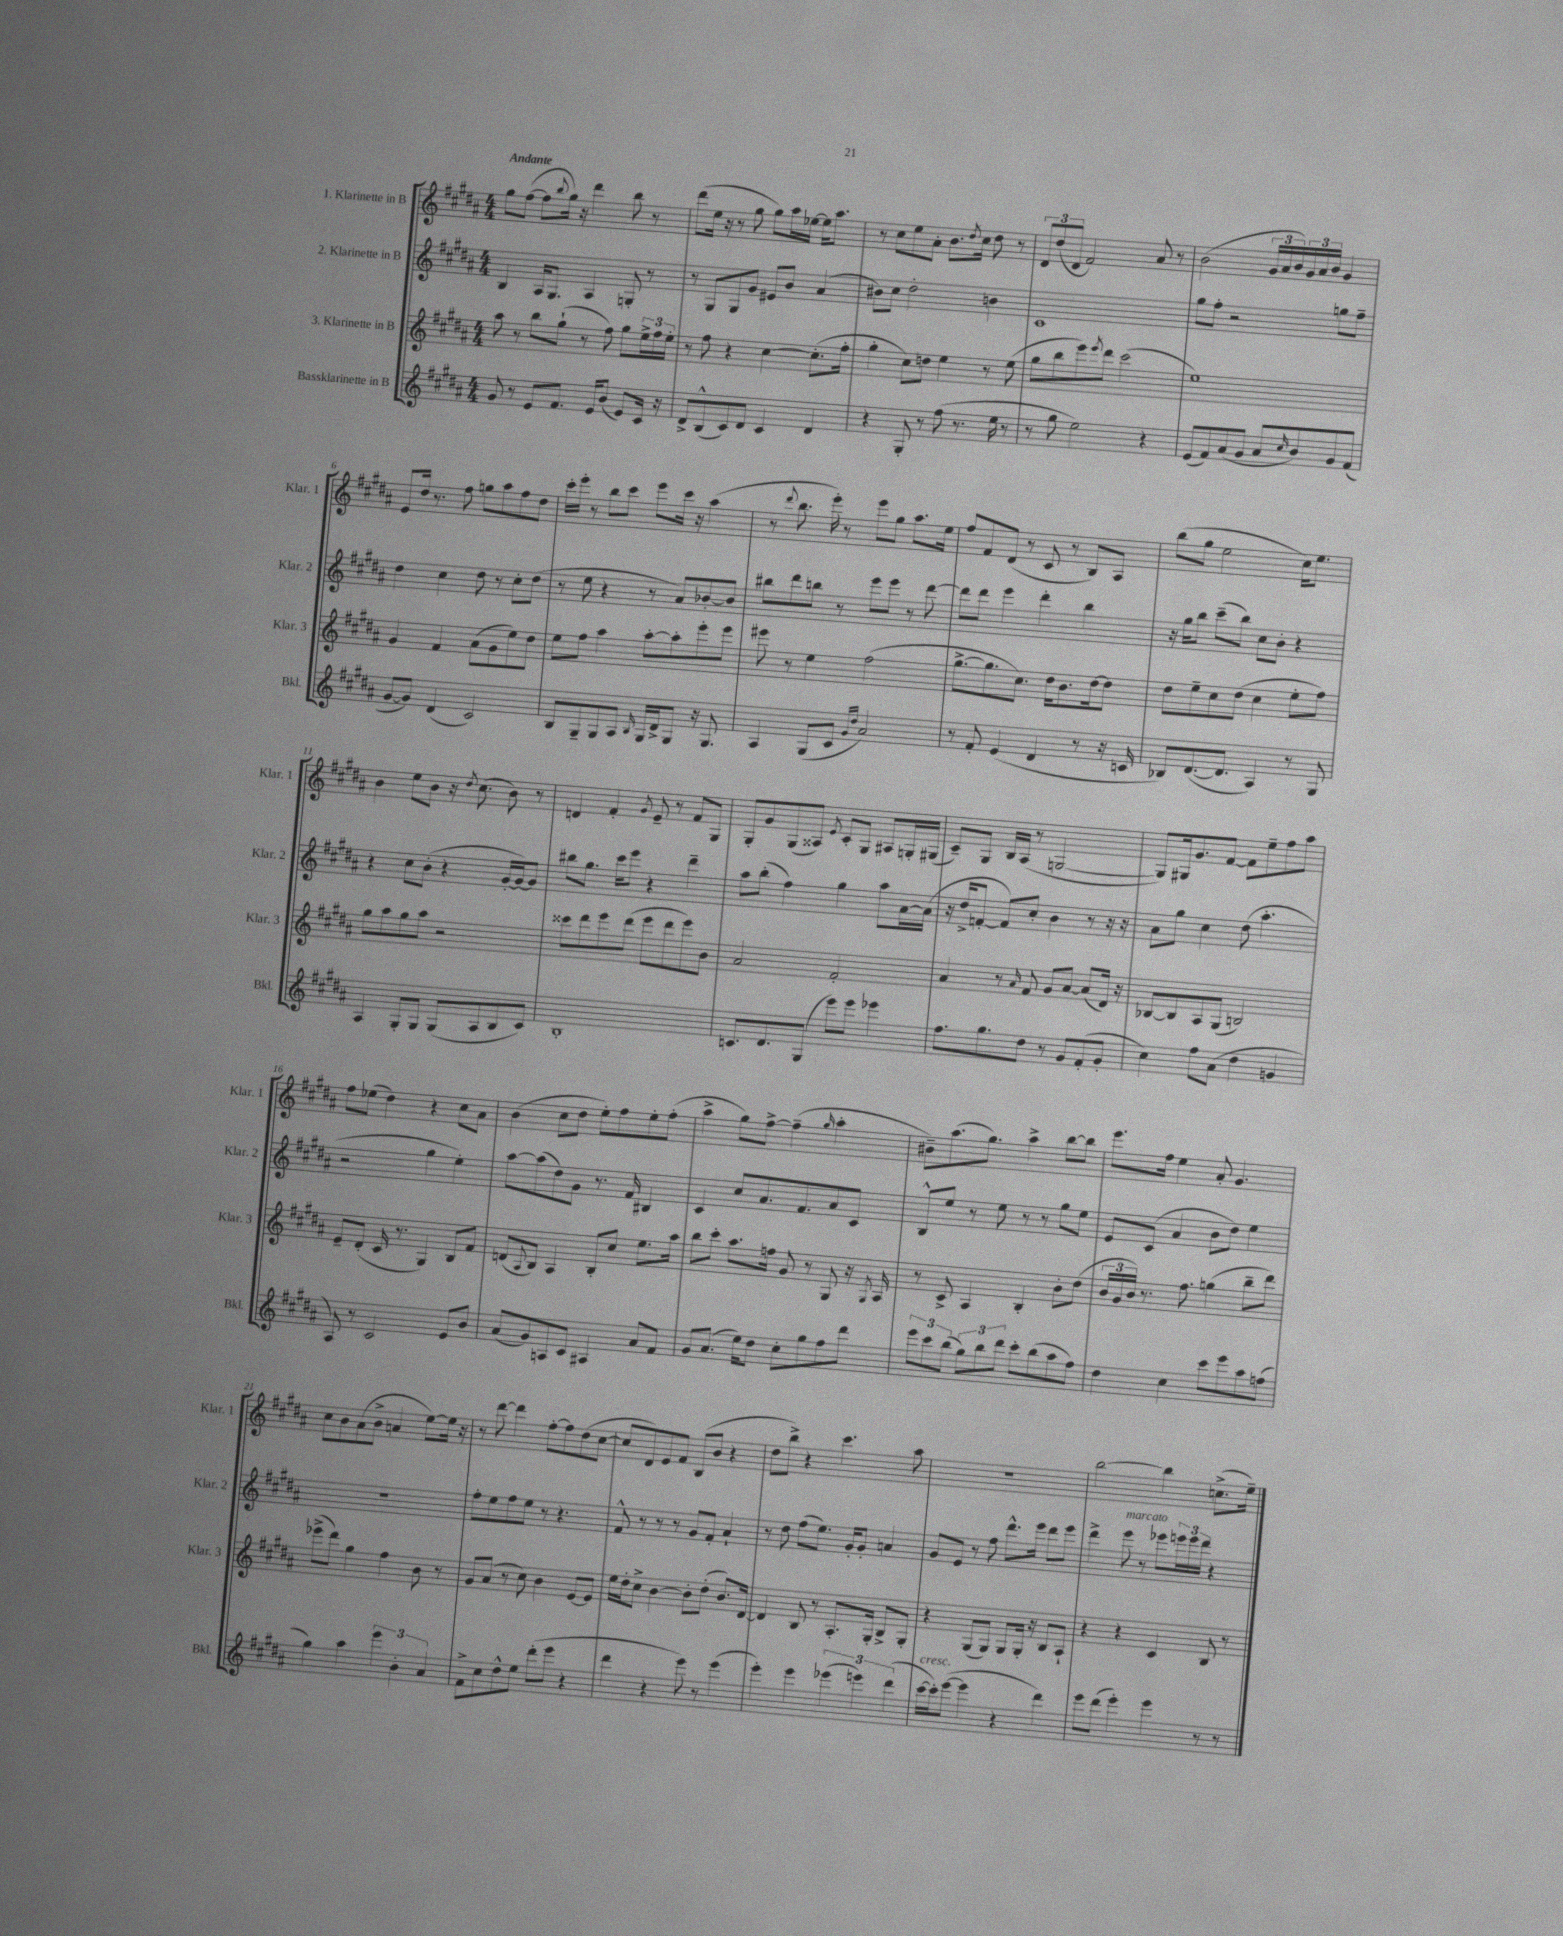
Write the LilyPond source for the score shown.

<<
\new StaffGroup <<
\new Staff = "s0" \with { instrumentName = "1. Klarinette in B" shortInstrumentName = "Klar. 1" } {
    \clef treble \key b \major \numericTimeSignature \time 4/4 \tempo "Andante"
    gis''8 fis''8~( fis''8 \appoggiatura { b''8 } gis''16) r16 dis'''4 b''8 r8 |
    dis'''8( e''16 r16 r8 gis''8 gis''8) ais''16 ees''16~ ees''16 ais''8. |
    r8 cis''8 e''8 ais'8-. b'8. \acciaccatura { dis''8 } cis''16 dis''8 r8 |
    \tuplet 3/2 { dis'8 dis''8( dis'8 } fis'2) ais'8 r8 |
    b'2( \tuplet 3/2 { gis'16 ais'16 b'16) } \tuplet 3/2 { gis'16 ais'16 b'16 } gis'4 |
    e'8 dis''16 r8. fis''8 g''8 ais''8 fis''8 dis''8 |
    cis'''16-. e'''16-. r8 b''8 cis'''8 e'''8 cis'''16 r16 ais''4( |
    r8 \appoggiatura { dis'''8 } b''8. e'''16-.) r8 e'''8 gis''8 ais''8. e''16 |
    fis''8 fis'8 dis'8( r8 cis'8 r8 b8) ais8 |
    b''8( gis''8 e''2 cis''16) e''8. |
    b'4 e''8 b'8 r16 \acciaccatura { dis''8 } cis''8.( b'8) r8 |
    d'4 fis'4-. \acciaccatura { gis'8 } e'8-- r8 fis'8 gis8 |
    gis8-. gis'8 gis8( aisis8) \acciaccatura { e'8 } cis'8-. gis8 ais8 g16-. gis16( |
    cis'8--) gis8 b16 ais16( r8 g2~ |
    g8) gis16 gis'8. fis'8~ fis'8 e''8-- fis''8 ais''8 |
    fis''8 ees''8( dis''4) r4 cis''8 ais'8 |
    b'4( cis''8 dis''8 e''8-.) fis''8 e''8-. fis''8-.( |
    ais''4-> gis''8) fis''8~-> fis''4--( \grace { gis''16 } ais''4-. |
    bis'8--) ais''8.( gis''8.) ais''4-> b''8~ b''8 |
    e'''8. fis''16 e''4 ais'8-. gis'4. |
    cis''8 b'8 ais'8( b'8-> a'4 e''8~) e''16 r16 |
    r8 dis'''8~ dis'''4 fis''8~-. fis''8 dis''8( cis''8~ |
    cis''8 dis'8) e'8 fis'8 b8( b'8 r4 |
    dis''8 b''8->) r4 cis'''4. ais''8 |
    R1 |
    b''2~ b''4 c''8.->( e''16--) \bar "|." |
}
\new Staff = "s1" \with { instrumentName = "2. Klarinette in B" shortInstrumentName = "Klar. 2" } {
    \clef treble \key b \major \numericTimeSignature \time 4/4
    b4 ais16 gis8. ais4 g8-. r8 |
    r8 gis8 gis8 gis'8 eis'8 b'8 ais'4( |
    bis'8) cis''8 dis''2-. b'4 |
    cis'1 |
    gis''8 fis''8-. r2 g''8 fis''8-- |
    dis''4 cis''4 dis''8 r8 cis''8-. dis''8( |
    r8 e''8 r4 r8 ais'8) bes'8~-. bes'8 |
    bis''8 dis'''8 b''8 r8 e'''8 e'''8 r8 dis'''8~ |
    dis'''8 dis'''8 e'''4 dis'''4-. b''4 |
    r16 gis''16 b''8 cis'''8--( b''8) cis''8 b'8-. r4 |
    r4 cis''8 b'8-.( r4 gis'16~-. gis'16~) gis'8 |
    bis''8 gis''8. cis'''16 e'''8 r4 dis'''4-- |
    ais''8 b''8-.( fis''4) gis''4 ais''8 ais'16~ ais'16( |
    r16 dis''16-> f'8~-. f'8) cis''8-. b'4 r8 r16 r16 |
    ais'8 gis''8 cis''4 dis''8( ais''4.-. |
    r2 gis''4 e''4-.) |
    ais''8~ ais''8( dis''8) gis'8 r8. fis'16 bis4 |
    cis'4 cis''8 ais'8. fis'8. ais'8 cis'8 |
    b8-^ e''8 r8 e''8 r8 r8 gis''8 e''8 |
    e'8 cis'8( ais'4 b'8 dis''8) e''4 |
    R1 |
    fis''8-. e''8 fis''8 e''8 r8 r4. |
    fis'8-^ r8 r8 r8 gis'8 fis'8-. ais'4-! |
    r8 dis''8 fis''8( e''8.) gis'16-. gis'8-. a'4 |
    gis'8 e'8 r8 fis''8 dis'''8.-^ e'''16 dis'''8 e'''8 |
    dis'''4-> e'''8^\markup { \italic "marcato" } r8 ees'''8 \tuplet 3/2 { e'''16 e'''16 dis'''16 } r4 \bar "|." |
}
\new Staff = "s2" \with { instrumentName = "3. Klarinette in B" shortInstrumentName = "Klar. 3" } {
    \clef treble \key b \major \numericTimeSignature \time 4/4
    ais''8 r8 b''8 gis''8-!( r8 fis''8) gis''8 \tuplet 3/2 { e''16-> fis''16 e''16-. } |
    r8 fis''8 r4 cis''4~ cis''8.-.( fis''16-. |
    gis''4-. cis''8) d''8 e''4 r8 e''8( |
    gis''8 b''8 e'''8) \acciaccatura { e'''8 } dis'''8 cis'''2( |
    e''1) |
    gis'4 fis'4 ais'8( gis'8 e''8) dis''8 |
    e''8 fis''8 ais''4 ais''8~-. ais''8-. e'''8-. e'''8 |
    eis'''8 r8 e''4 fis''2( |
    gis''8.~-> gis''8. cis''8.) dis''16 b'8. dis''16~ dis''8 |
    dis''8 e''8-- cis''8 dis''8( cis''4 e''8-. fis''8) |
    gis''8 ais''8 gis''8 ais''8 r2 |
    cisis'''8 dis'''8 e'''8 dis'''8( e'''8 dis'''8 e'''8) b'8 |
    ais'2 fis'2-. |
    ais'4 r8 \grace { ais'16 } fis'8 gis'8 ais'8~ ais'8( dis'16) r16 |
    bes8~ bes8 ais8 gis8( b2) |
    e'8-- dis'8-.( cis'16 r8. gis4) b8 fis'8 |
    d'8( \appoggiatura { ais8 } b8) ais4 b8-. cis''8 e''8. ais''16 |
    b''8 cis'''8-. ais''8. f''16 gis'8 r8 gis8 r16 \acciaccatura { gis8 } ais16 |
    r8 cis'8-> ais4 b4-. b'8-. dis''8( |
    \tuplet 3/2 { b'16 gis'16 b'16) } r8. fis''8. g''4( b''8-- dis'''8) |
    ees'''8->( dis'''8) gis''4 fis''4 b'8 r8 |
    gis'8 ais'8( r8 cis''8) b'4 e'8~ e'8 |
    e''16 dis''16-. cis''8-> b'4~ b'8-. dis''8-.( b'8.) dis'16~ |
    dis'4 b8 r8 ais8.-. gis16-. b8-> gis8-. |
    r4 gis8( gis8) gis8 gis16-. r16 b8 ais8-! |
    r4 r4 cis'4 b8 r8 \bar "|." |
}
\new Staff = "s3" \with { instrumentName = "Bassklarinette in B" shortInstrumentName = "Bkl." } {
    \clef treble \key b \major \numericTimeSignature \time 4/4
    gis'8 r8 e'8 fis'8. e'16 b'8( e'8) cis'16 r16 |
    dis'8-> b8-^( cis'8) dis'8 cis'4 dis'4 |
    r4 gis8-. r8 fis''8( r8. e''16 r8 |
    r8 gis''8 e''2) r4 |
    e'8( fis'8) ais'8( gis'8 ais'8 \grace { cis''16 } b'8) gis'8 fis'8( |
    gis'8~ gis'8) dis'4( cis'2) |
    b8 gis8-- gis8 ais8 \grace { b16 } gis16 dis'16-> gis8 r16 gis8. |
    ais4 gis8( cis'8 \grace { gis'16 dis''16 } ais'2) |
    r8 fis'8-. e'4( dis'4 r8 r16 c'16 |
    bes8) dis'8.~( dis'8. ais4) r8 gis8 |
    ais4 gis8-. gis8 gis8( ais8 b8 cis'8) |
    b1-. |
    c'8. dis'8. gis8( e'''8) e'''8 ees'''4 |
    fis''8. gis''8. dis''8 r8 gis'8 fis'8-.( gis'8-. |
    cis''4) fis''8 ais'8( dis''4 g'4 |
    ais8) r8 cis'2 e'8 b'8 |
    ais'8( gis'8) a8 cis'8 ais4 ais'8 fis'8 |
    gis'8 ais'8.( e''16) dis''8 cis''8-. gis''8 fis''8 dis'''8 |
    \tuplet 3/2 { e'''8 cis'''8 b''8( } \tuplet 3/2 { gis''8) b''8 dis'''8 } cis'''8-. b''8( ais''8 fis''8) |
    dis''4 cis''4 cis'''8 e'''8 ais''8 f''8( |
    gis''4) ais''4 \tuplet 3/2 { e'''4 b'4-. ais'4 } |
    fis'8-> cis''8 dis''8-^ e''8 dis'''8-.( e'''8 r4 |
    dis'''4 r4 e'''8) r8 e'''4( |
    e'''4-.) e'''4 \tuplet 3/2 { ees'''4( e'''4) dis'''4( } |
    cis'''16~^\markup { \italic "cresc." } cis'''16-.) e'''8~( e'''4 r4 dis'''4) |
    e'''8 dis'''8( e'''4-.) e'''4 r8 r8 \bar "|." |
}
>>
>>
